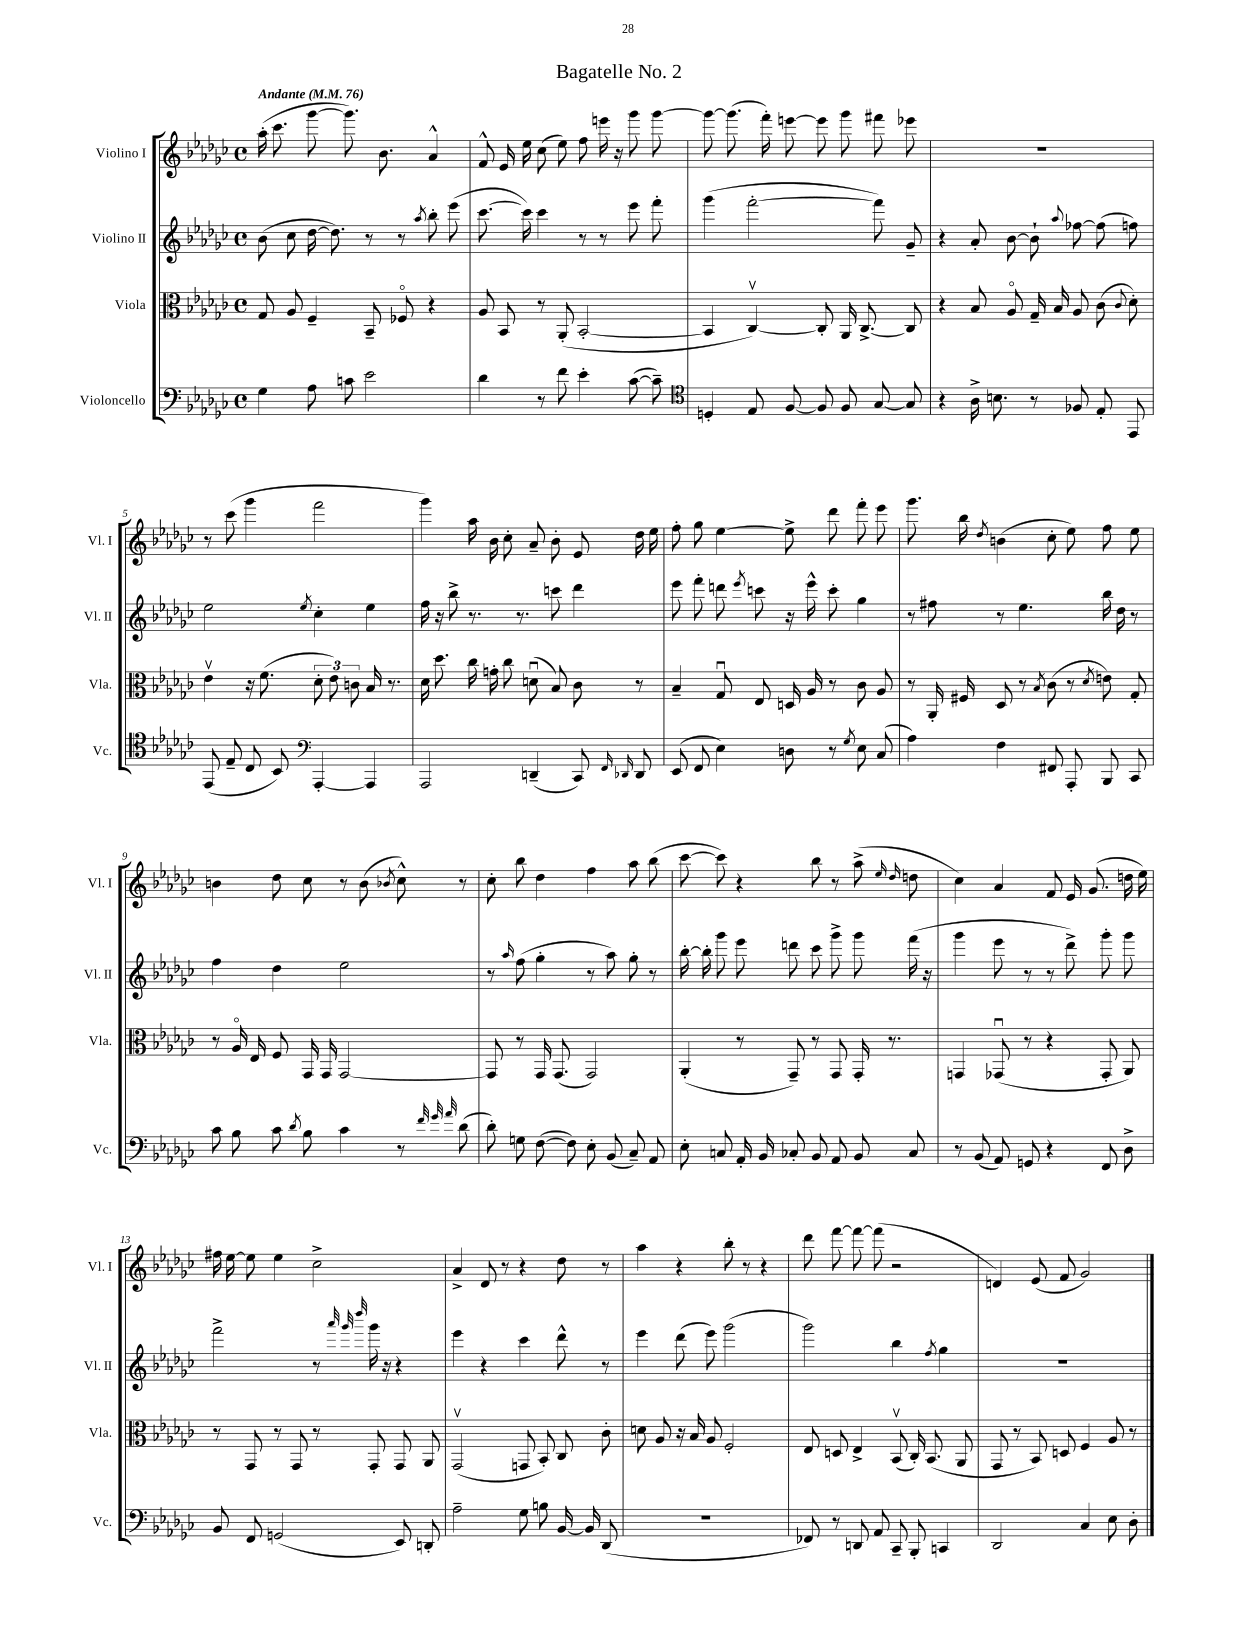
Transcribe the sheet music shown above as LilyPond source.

\header { title = "Bagatelle No. 2" }
<<
\new StaffGroup <<
\new Staff = "s0" \with { instrumentName = "Violino I" shortInstrumentName = "Vl. I" } {
    \clef treble \key ges \major \defaultTimeSignature \time 4/4 \tempo "Andante" 4 = 76
    \autoBeamOff aes''16-.( ces'''8. ges'''8~ ges'''8.) bes'8. aes'4-^ |
    f'8-^ ees'16 ees''16 ces''8( ees''8) f''8 e'''16 r16 ges'''8 ges'''8~ |
    ges'''8~ ges'''8.( f'''16-.) e'''8~ e'''8 ges'''8 fis'''8 ees'''8 |
    R1 |
    r8 ces'''8( ges'''4 f'''2 |
    ges'''4) aes''16 bes'16 ces''8-. aes'8-- bes'8-. ees'8 des''16 ees''16 |
    f''8-. ges''8 ees''4~ ees''8-> des'''8 f'''8-. ees'''8 |
    ges'''8. bes''16 \acciaccatura { des''8 } b'4( ces''8-. ees''8) f''8 ees''8 |
    b'4 des''8 ces''8 r8 b'8( \acciaccatura { bes'8 } ces''8-^) r8 |
    ces''8-. bes''8 des''4 f''4 aes''8 bes''8( |
    ces'''8~ ces'''8) r4 bes''8 r8 aes''8->( \grace { ees''16 des''16 } d''8 |
    ces''4) aes'4 f'8 ees'16 ges'8.( d''16 ees''16) |
    fis''16 ees''16~ ees''8 ees''4 ces''2-> |
    aes'4-> des'8 r8 r4 des''8 r8 |
    aes''4 r4 bes''8-. r8 r4 |
    des'''8 f'''8~ f'''8~ f'''8( r2 |
    d'4) ees'8( f'8 ges'2) \bar "|." |
}
\new Staff = "s1" \with { instrumentName = "Violino II" shortInstrumentName = "Vl. II" } {
    \clef treble \key ges \major \defaultTimeSignature \time 4/4
    \autoBeamOff bes'8( ces''8 des''16~ des''8.) r8 r8 \acciaccatura { aes''8 } bes''8-. ees'''8( |
    ces'''8.~ ces'''16) ces'''4 r8 r8 ees'''8 f'''8-. |
    ges'''4( f'''2~-. f'''8) ges'8-- |
    r4 aes'8-. bes'8~ bes'8-! \appoggiatura { aes''8 } fes''8~ fes''8( f''8) |
    ees''2 \acciaccatura { ees''8 } ces''4-. ees''4 |
    f''16 r16 bes''8-> r8. r8. c'''8 des'''4 |
    ees'''8 f'''8-. d'''8 \acciaccatura { ees'''8 } c'''8 r16 ees'''16-^ c'''8-. ges''4 |
    r8 fis''8 r8 ees''4. bes''16 des''16 r8 |
    f''4 des''4 ees''2 |
    r8 \grace { aes''16 } f''8( ges''4-. r8 aes''8) ges''8-. r8 |
    bes''16~-. bes''16-. ges'''8 ees'''8 d'''8 ces'''8 ges'''8-> ges'''8 f'''16( r16 |
    ges'''4 ees'''8 r8 r8 des'''8->) ges'''8-. ges'''8 |
    f'''2-> r8 \grace { aes'''32 ges'''32 des''''32 } ges'''16 r16 r4 |
    ees'''4 r4 ces'''4 des'''8-^ r8 |
    ees'''4 des'''8( ees'''8) ges'''2( |
    ges'''2) bes''4 \acciaccatura { f''8 } ges''4 |
    R1 \bar "|." |
}
\new Staff = "s2" \with { instrumentName = "Viola" shortInstrumentName = "Vla." } {
    \clef alto \key ges \major \defaultTimeSignature \time 4/4
    \autoBeamOff ges8 aes8 f4-- bes,8-- fes8\flageolet r4 |
    aes8 bes,8 r8 aes,8-.( bes,2~-. |
    bes,4 ces4~\upbow) ces8-. aes,16 ces8.~-> ces8 |
    r4 bes8 aes8\flageolet ges16-- bes16 aes8 ces'8( \appoggiatura { ces'8 } des'8-.) |
    ees'4\upbow r16 f'8.( \tuplet 3/2 { des'8-. ees'8) c'8 } bes16 r8. |
    des'16 des''8. ces''16 g'16-. ces''8 d'8\downbow( bes8) ces'8 r8 |
    bes4-- ges8\downbow ees8 d16 aes16 r8 ces'8 aes8 |
    r8 aes,16-. fis16 des8 r8 \acciaccatura { bes8 } ces'8( r8 \acciaccatura { des'8 } e'8) ges8-. |
    r8 aes16\flageolet ees16 f8 ges,16 ges,16 ges,2~ |
    ges,8 r8 ges,16 ges,8.( ges,2) |
    aes,4-.( r8 ges,8--) r8 ges,8 ges,16-. r8. |
    g,4 ges,8\downbow( r8 r4 ges,8-. aes,8) |
    r8 ges,8 r8 ges,8 r8 ges,8-. ges,8 aes,8 |
    ges,2\upbow( g,8 bes,8-.) ces8 ces'8-. |
    d'8 aes8 r16 bes16 aes8 f2-. |
    ees8 d8 ees4-> bes,8\upbow( ces16-.) bes,8.( aes,8 |
    ges,8 r8 bes,8) d8 f4 aes8 r8 \bar "|." |
}
\new Staff = "s3" \with { instrumentName = "Violoncello" shortInstrumentName = "Vc." } {
    \clef bass \key ges \major \defaultTimeSignature \time 4/4
    \autoBeamOff ges4 aes8 c'8 ees'2 |
    des'4 r8 f'8 ees'4-. ces'8~( ces'8--) |
    \clef tenor d4-. ees8 f8~ f8 f8 ges8~ ges8 |
    r4 aes16-> b8. r8 fes8 ees8-. ees,8 |
    ees,8( ees8-- ces8 bes,8) \clef bass aes,,4~-. aes,,4 |
    aes,,2 d,4--( ces,8) \grace { f,16 des,16 } des,8 |
    ees,8( f,8 ees4) d8 r8 \acciaccatura { ges8 } ees8 ces8( |
    aes4) f4 fis,8 aes,,8-. bes,,8 ces,8 |
    ces'8 bes8 ces'8 \acciaccatura { des'8 } bes8 ces'4 r8 \grace { f'32 ges'32 aes'32 } des'8( |
    des'8-.) g8 f8~( f8) ees8-. bes,8( ces8--) aes,8 |
    ees8-. c8 aes,16-. bes,16 ces8-. bes,8 aes,8 bes,8 ces8 |
    r8 bes,8( aes,8) g,8 r4 f,8 des8-> |
    bes,8 f,8 g,2( ees,8) d,8-. |
    aes2-- ges8 b8 bes,16~ bes,16 des,8( |
    R1 |
    fes,8) r8 d,8 aes,8 ces,8-- bes,,8-. c,4 |
    des,2 ces4 ees8 des8-. \bar "|." |
}
>>
>>
